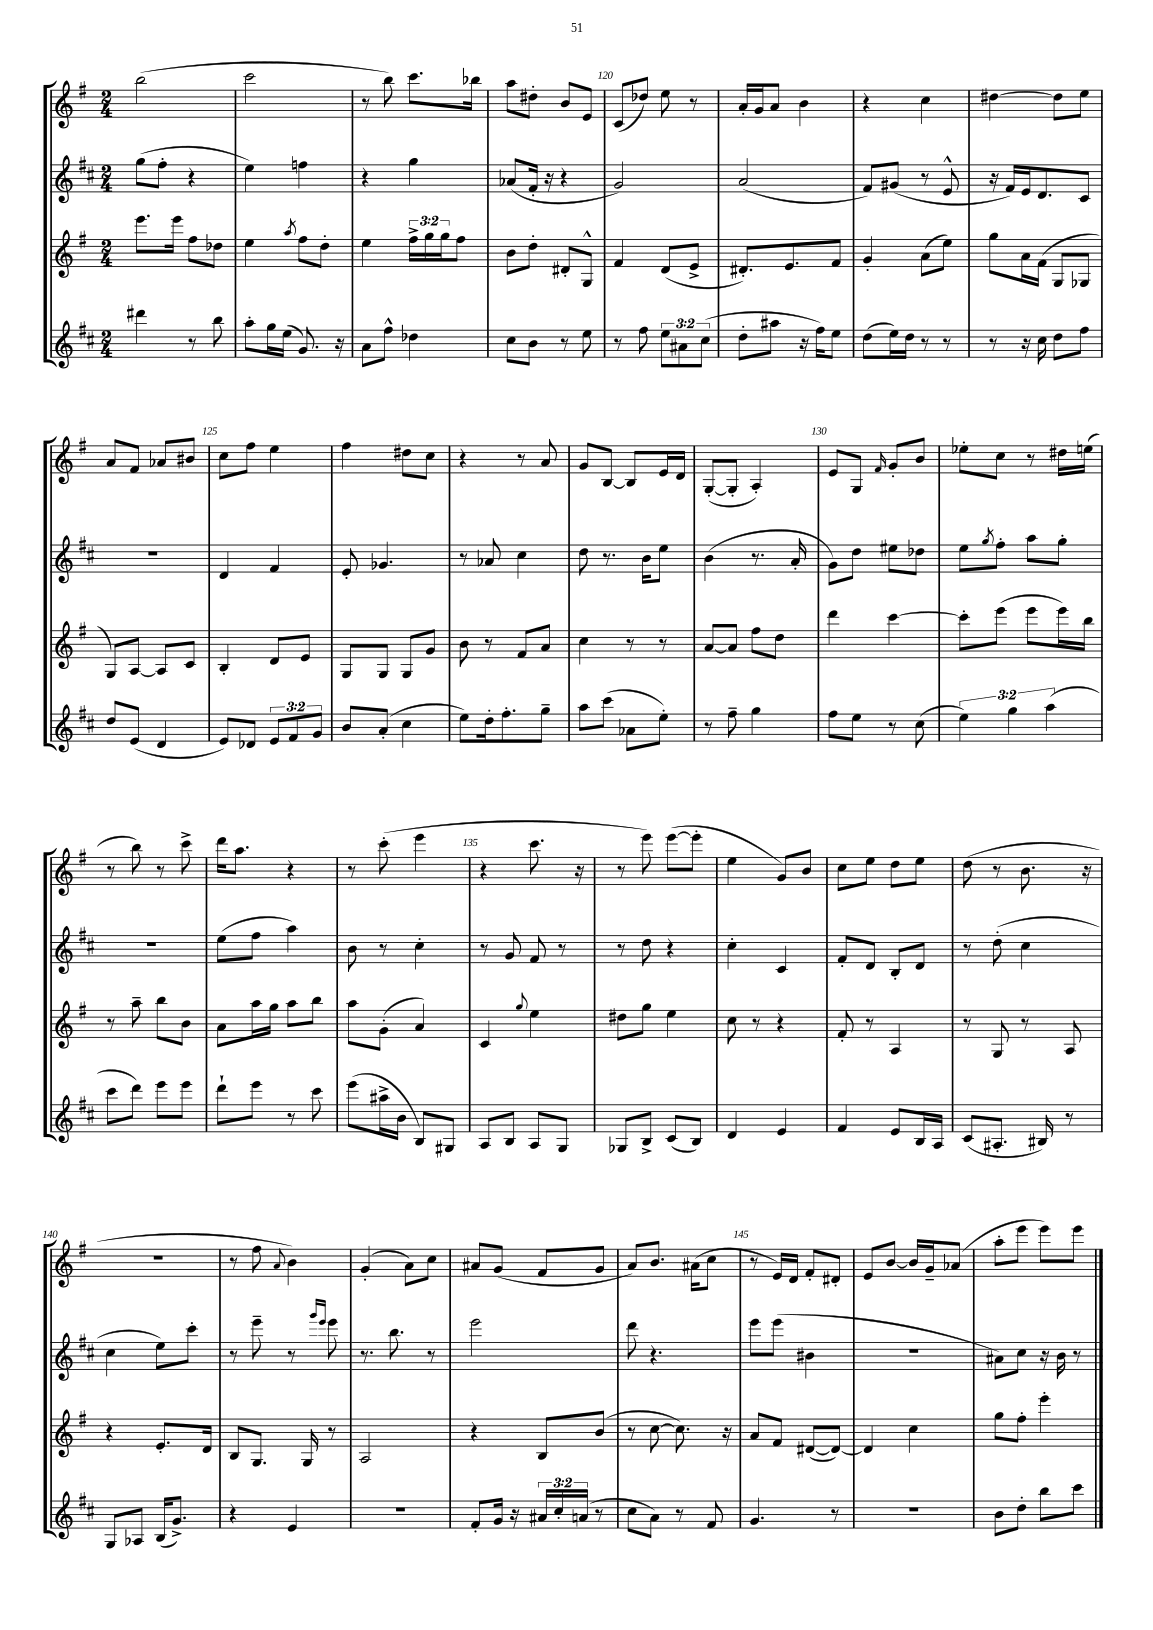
<<
\new StaffGroup <<
\new Staff = "s0" {
    \clef treble \key g \major \numericTimeSignature \time 2/4
    b''2( |
    c'''2 |
    r8 b''8) c'''8. bes''16 |
    a''8 dis''8-. b'8 e'8 |
    c'8( des''8) e''8 r8 |
    a'16-. g'16 a'8 b'4 |
    r4 c''4 |
    dis''4~ dis''8 e''8 |
    a'8 fis'8 aes'8 bis'8 |
    c''8 fis''8 e''4 |
    fis''4 dis''8 c''8 |
    r4 r8 a'8 |
    g'8 b8~ b8 e'16 d'16 |
    g8~-.( g8-. a4-.) |
    e'8 g8 \grace { fis'16 } g'8-. b'8 |
    ees''8-. c''8 r8 dis''16 e''16( |
    r8 b''8) r8 c'''8-> |
    d'''16 a''8. r4 |
    r8 c'''8-.( e'''4 |
    r4 c'''8. r16 |
    r8 e'''8) e'''8~( e'''8-. |
    e''4 g'8) b'8 |
    c''8 e''8 d''8 e''8 |
    d''8( r8 b'8. r16 |
    r2 |
    r8 fis''8 \appoggiatura { a'8 } b'4) |
    g'4-.( a'8) c''8 |
    ais'8 g'8( fis'8 g'8 |
    a'8) b'8. ais'16( c''8 |
    r8 e'16) d'16 fis'8-. dis'8-. |
    e'8 b'8~ b'16 g'16-- aes'8( |
    a''8-. e'''8 e'''8) e'''8 \bar "|." |
}
\new Staff = "s1" {
    \clef treble \key d \major \numericTimeSignature \time 2/4
    g''8( fis''8-. r4 |
    e''4) f''4 |
    r4 g''4 |
    aes'8( fis'16-. r16 r4 |
    g'2) |
    a'2( |
    fis'8) gis'8( r8 e'8-^ |
    r16 fis'16) e'16 d'8. cis'8 |
    R2 |
    d'4 fis'4 |
    e'8-. ges'4. |
    r8 aes'8 cis''4 |
    d''8 r8. b'16 e''8 |
    b'4( r8. a'16-. |
    g'8) d''8 eis''8 des''8 |
    e''8 \acciaccatura { g''8 } fis''8-. a''8 g''8-. |
    r2 |
    e''8( fis''8 a''4) |
    b'8 r8 cis''4-. |
    r8 g'8 fis'8 r8 |
    r8 d''8 r4 |
    cis''4-. cis'4 |
    fis'8-. d'8 b8-. d'8 |
    r8 d''8-.( cis''4 |
    cis''4 e''8) cis'''8-. |
    r8 e'''8-- r8 \grace { g'''16 e'''16 } e'''8 |
    r8. b''8. r8 |
    e'''2 |
    d'''8 r4. |
    e'''8 e'''8( bis'4 |
    R2 |
    ais'8) cis''8 r16 b'16 r8 \bar "|." |
}
\new Staff = "s2" {
    \clef treble \key g \major \numericTimeSignature \time 2/4 \override Staff.TupletNumber.text = #tuplet-number::calc-fraction-text
    e'''8. e'''16 fis''8 des''8 |
    e''4 \acciaccatura { a''8 } fis''8 d''8-. |
    e''4 \tuplet 3/2 { fis''16-> g''16 g''16 } fis''8 |
    b'8 d''8-. dis'8-. g8-^ |
    fis'4 d'8( e'8-> |
    dis'8.-.) e'8. fis'8 |
    g'4-. a'8( e''8) |
    g''8 a'16 fis'16( g8 ges8 |
    g8) a8~ a8 c'8 |
    b4-. d'8 e'8 |
    g8 g8 g8 g'8 |
    b'8 r8 fis'8 a'8 |
    c''4 r8 r8 |
    a'8~ a'8 fis''8 d''8 |
    d'''4 c'''4~ |
    c'''8-. e'''8( e'''8 e'''16) b''16 |
    r8 a''8-- b''8 b'8 |
    a'8 a''16 g''16 a''8 b''8 |
    a''8 g'8-.( a'4) |
    c'4 \appoggiatura { g''8 } e''4 |
    dis''8 g''8 e''4 |
    c''8 r8 r4 |
    fis'8-. r8 a4 |
    r8 g8 r8 a8 |
    r4 e'8.-. d'16 |
    b8 g8. g16 r8 |
    a2 |
    r4 b8 b'8( |
    r8 c''8~ c''8.) r16 |
    a'8 fis'8 dis'8~( dis'8~) |
    dis'4 c''4 |
    g''8 fis''8-. e'''4-. \bar "|." |
}
\new Staff = "s3" {
    \clef treble \key d \major \numericTimeSignature \time 2/4 \override Staff.TupletNumber.text = #tuplet-number::calc-fraction-text
    dis'''4 r8 b''8 |
    a''8-. g''16 e''16( g'8.) r16 |
    a'8 fis''8-^ des''4 |
    cis''8 b'8 r8 e''8 |
    r8 fis''8 \tuplet 3/2 { e''8 ais'8 cis''8( } |
    d''8-. ais''8 r16 fis''16) e''8 |
    d''8( e''16) d''16 r8 r8 |
    r8 r16 cis''16 d''8 fis''8 |
    d''8 e'8( d'4 |
    e'8) des'8 \tuplet 3/2 { e'8 fis'8 g'8 } |
    b'8 a'8-.( cis''4 |
    e''8) d''16-. fis''8.-. g''8-- |
    a''8 cis'''8( aes'8 e''8-.) |
    r8 fis''8-- g''4 |
    fis''8 e''8 r8 cis''8( |
    \tuplet 3/2 { e''4) g''4 a''4( } |
    cis'''8 d'''8) e'''8 e'''8 |
    d'''8-! e'''8 r8 cis'''8 |
    e'''8( ais''16-> b'16 b8) gis8 |
    a8 b8 a8 g8 |
    ges8 b8-> cis'8( b8) |
    d'4 e'4 |
    fis'4 e'8 b16 a16 |
    cis'8( ais8.-. bis16) r8 |
    g8 aes8 b16( g'8.->) |
    r4 e'4 |
    R2 |
    fis'8-. g'16 r16 \tuplet 3/2 { ais'16 cis''16-. a'16( } r8 |
    cis''8 a'8) r8 fis'8 |
    g'4. r8 |
    r2 |
    b'8 d''8-. b''8 cis'''8 \bar "|." |
}
>>
>>
\layout { \context { \Score currentBarNumber = #116 \override BarNumber.break-visibility = ##(#f #t #t) barNumberVisibility = #(every-nth-bar-number-visible 5) } }
